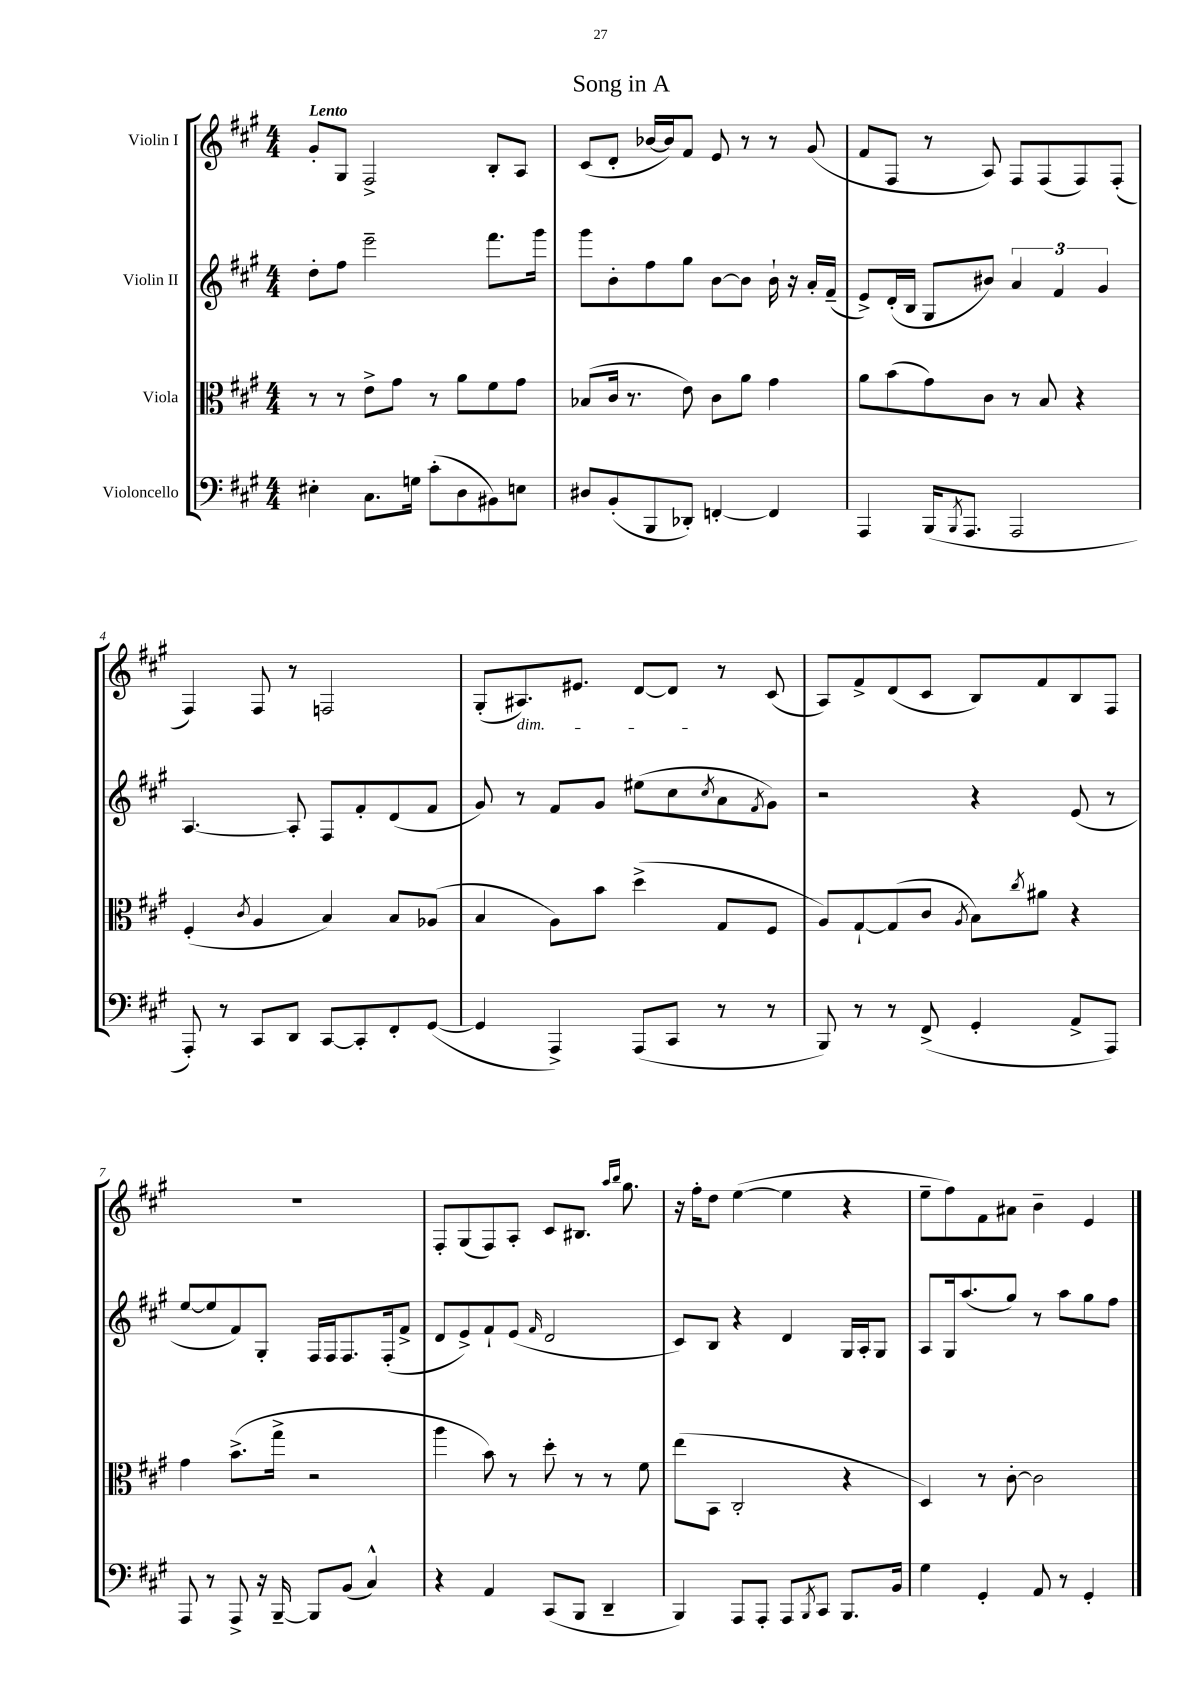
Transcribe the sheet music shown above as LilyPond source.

\header { title = "Song in A" }
<<
\new StaffGroup <<
\new Staff = "s0" \with { instrumentName = "Violin I" } {
    \clef treble \key a \major \numericTimeSignature \time 4/4 \tempo "Lento"
    gis'8-. gis8 fis2-> b8-. a8 |
    cis'8( d'8-. bes'16~ bes'16) fis'8 e'8 r8 r8 gis'8( |
    fis'8 fis8 r8 a8) fis8 fis8( fis8) fis8-.( |
    fis4) fis8 r8 f2 |
    gis8-.( ais8.\dim) eis'8. d'8~ d'8\! r8 cis'8( |
    a8) fis'8-> d'8( cis'8 b8) fis'8 b8 fis8 |
    R1 |
    fis8-. gis8( fis8) a8-. cis'8 bis8. \grace { a''16 b''16 } gis''8. |
    r16 fis''16-. d''8 e''4~( e''4 r4 |
    e''8-- fis''8) fis'8 ais'8 b'4-- e'4 \bar "|." |
}
\new Staff = "s1" \with { instrumentName = "Violin II" } {
    \clef treble \key a \major \numericTimeSignature \time 4/4
    d''8-. fis''8 e'''2-- fis'''8. gis'''16 |
    gis'''8 b'8-. fis''8 gis''8 b'8~ b'8 b'16-! r16 a'16-. fis'16--( |
    e'8->) d'16-.( b16 gis8 bis'8) \tuplet 3/2 { a'4 fis'4 gis'4 } |
    a4.~ a8-. fis8 fis'8-. d'8( fis'8 |
    gis'8) r8 fis'8 gis'8 eis''8( cis''8 \acciaccatura { cis''8 } a'8 \acciaccatura { fis'8 } gis'8) |
    r2 r4 e'8( r8 |
    e''8~ e''8 fis'8) gis8-. fis16 fis16 fis8. fis16-.( fis'8-> |
    d'8 e'8->) fis'8-! e'8( \grace { fis'16 } d'2 |
    cis'8) b8 r4 d'4 gis16 a16-. gis8 |
    a8 gis16 a''8.( gis''8) r8 a''8 gis''8 fis''8 \bar "|." |
}
\new Staff = "s2" \with { instrumentName = "Viola" } {
    \clef alto \key a \major \numericTimeSignature \time 4/4
    r8 r8 e'8-> gis'8 r8 a'8 fis'8 gis'8 |
    bes8( cis'16 r8. e'8) cis'8 a'8 gis'4 |
    a'8 b'8( gis'8) cis'8 r8 b8 r4 |
    fis4-.( \acciaccatura { cis'8 } a4 b4) b8 aes8( |
    b4 a8) b'8 d''4->( gis8 fis8 |
    a8) gis8~-! gis8( cis'8 \acciaccatura { a8 } b8) \acciaccatura { cis''8 } ais'8 r4 |
    gis'4 b'8.->( gis''16-> r2 |
    a''4 b'8) r8 d''8-. r8 r8 fis'8 |
    e''8( b,8 cis2-. r4 |
    d4) r8 cis'8~-. cis'2 \bar "|." |
}
\new Staff = "s3" \with { instrumentName = "Violoncello" } {
    \clef bass \key a \major \numericTimeSignature \time 4/4
    eis4-. cis8. g16 cis'8-.( d8 bis,8) e8 |
    dis8 b,8-.( b,,8 des,8-.) f,4~-. f,4 |
    a,,4 b,,16( \acciaccatura { b,,8 } a,,8. a,,2 |
    a,,8-.) r8 cis,8 d,8 cis,8~ cis,8-. fis,8-. gis,8~( |
    gis,4 a,,4->) a,,8( cis,8 r8 r8 |
    b,,8) r8 r8 fis,8->( gis,4-. a,8-> a,,8) |
    a,,8 r8 a,,8-> r16 b,,16~-- b,,8 b,8( cis4-^) |
    r4 a,4 cis,8( b,,8 d,4-- |
    b,,4) a,,8 a,,8-. a,,8 \acciaccatura { b,,8 } cis,8 b,,8. b,16 |
    gis4 gis,4-. a,8 r8 gis,4-. \bar "|." |
}
>>
>>
